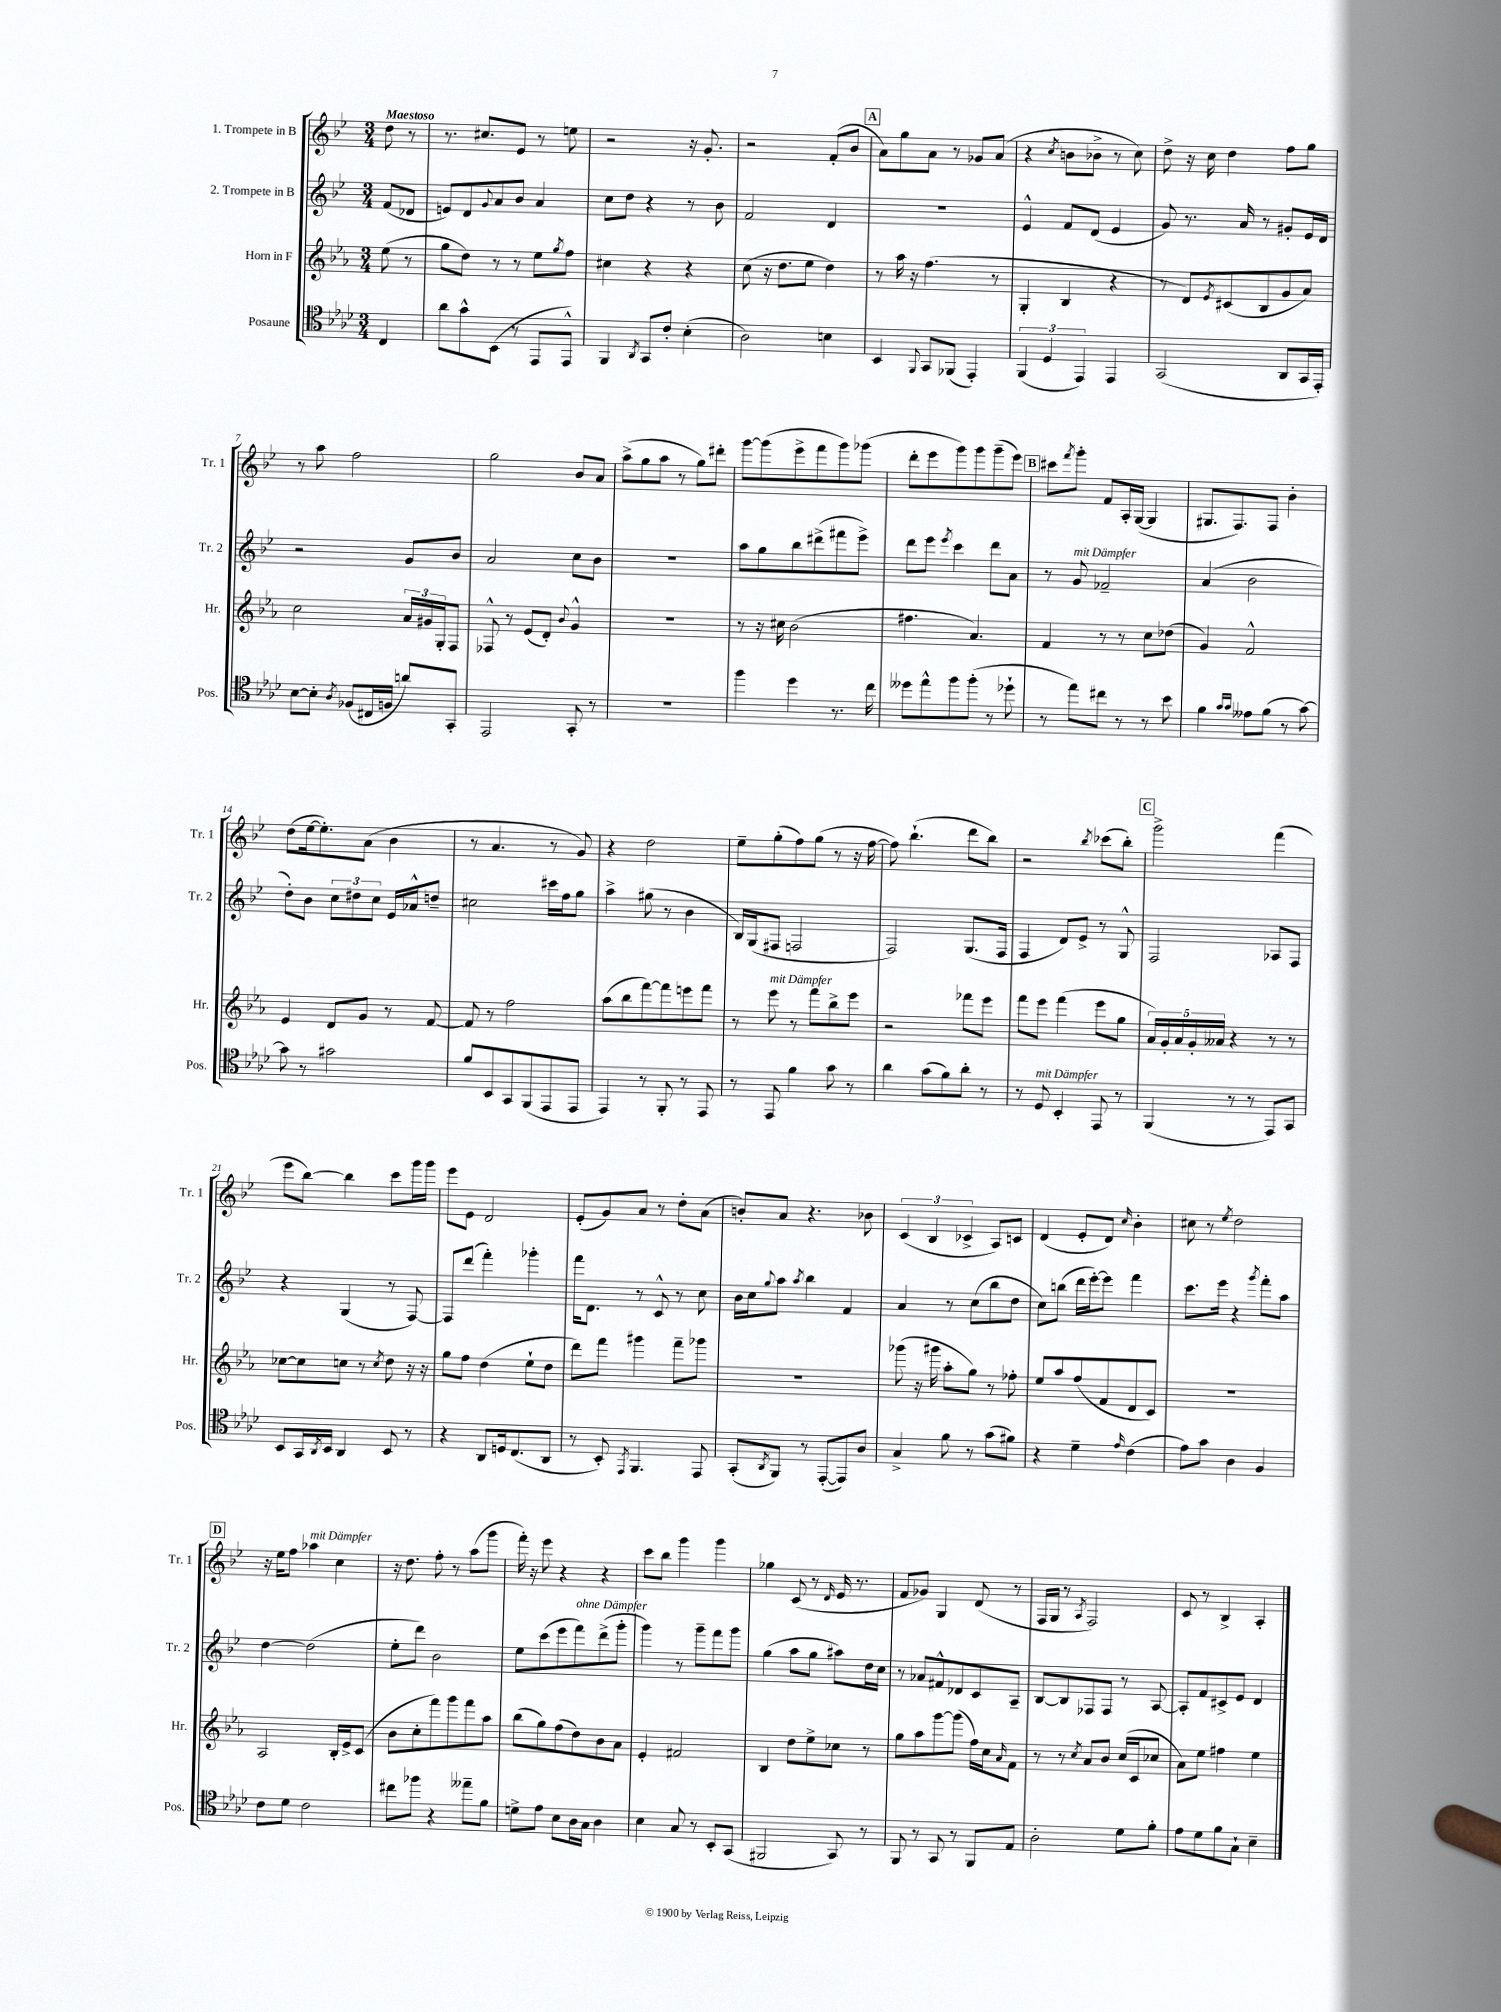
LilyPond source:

<<
\new StaffGroup <<
\new Staff = "s0" \with { instrumentName = "1. Trompete in B" shortInstrumentName = "Tr. 1" } {
    \clef treble \key bes \major \numericTimeSignature \time 3/4 \partial 4 \tempo "Maestoso"
    d''8 r8 |
    r8. cis''8. ees'8 r8 e''8 |
    r2 r16 g'8.-. |
    r2 f'8-.( bes'8 |
    \mark \markup { \box "A" } a'8) g''8 a'8 r8 ges'8 a'8( |
    r4 \acciaccatura { c''8 } b'8 bes'8-> r8 c''8) |
    d''8-> r16 c''16 d''4 f''8 g''8 |
    r8 a''8 f''2 |
    g''2 bes'8 a'8 |
    a''8->( g''8 a''8 r8 g''8) dis'''8-. |
    g'''8~ g'''8( ees'''8-> f'''8 g'''8) ges'''8( |
    d'''8-. ees'''8 g'''8) g'''8 g'''8--( ees'''8) |
    \mark \markup { \box "B" } cis'''8 \acciaccatura { f'''8 } g'''8-. f'8 a16-. g16~( g4 |
    gis8. f8.) f8 bes'4-. |
    d''8( ees''16~ ees''8.-.) a'8( bes'4 |
    r8 a'4. r8 g'8) |
    r4 d''2 |
    ees''8-- g''8-.( f''8) g''8( r8 r16 f''16~ |
    f''8) bes''4.-!( d'''8 bes''8) |
    r2 \acciaccatura { bes''8 } ces'''8( bes''8-.) |
    \mark \markup { \box "C" } g'''2-> f'''4( |
    ees'''8 bes''8~) bes''4 c'''8 g'''16 g'''16 |
    ees'''8 ees'8 d'2 |
    ees'8-.( g'8) a'8 r8 d''8-. a'8( |
    b'8-.) a'8 r4. bes'8 |
    \tuplet 3/2 { c'4( bes4 ces'4-> } a8) c'8 |
    d'4( ees'8-. d'8) \grace { c''16 } bes'4-. |
    cis''8 r8 \acciaccatura { ees''8 } d''2 |
    \mark \markup { \box "D" } r16 ees''16 f''8 aes''4^\markup { \italic "mit Dämpfer" } c''4 |
    r16 d''8. f''8-. r8 a''8( g'''8 |
    f'''16-.) r16 ees'''8 r4 r4 |
    c'''8 bes''8 g'''4 g'''4 |
    ges''4 c'8( r8 \grace { d'16 } ees'16 r8. |
    f'8 ges'8) g4 d'8( r8 |
    f16 g16 r8 \acciaccatura { a8 } f2) |
    c'8 r8 bes4-> a4-. \bar "|." |
}
\new Staff = "s1" \with { instrumentName = "2. Trompete in B" shortInstrumentName = "Tr. 2" } {
    \clef treble \key bes \major \numericTimeSignature \time 3/4 \partial 4
    f'8( des'8 |
    e'8) d'8 \appoggiatura { g'8 } a'8 bes'8 a'4 |
    c''8 d''8 r4 r8 bes'8 |
    f'2 d'4 |
    \mark \markup { \box "A" } R2. |
    ees'4-^ f'8 d'8( ees'4 |
    g'8) r8. a'16 r8 gis'8-. ees'16 d'16 |
    r2 g'8 bes'8 |
    a'2 c''8 bes'8 |
    R2. |
    a''8 g''8 bes''8 dis'''8->( fis'''8 ees'''8->) |
    d'''8 ees'''8 \acciaccatura { ees'''8 } c'''4 d'''8 a'8 |
    \mark \markup { \box "B" } r8 g'8^\markup { \italic "mit Dämpfer" } fes'2-- |
    a'4( bes'2 |
    d''8-.) bes'8 \tuplet 3/2 { c''8 dis''8 c''8 } ees'16 aes'16-^ d''8-- |
    cis''2 cis'''16 f''16 g''8 |
    a''4-> gis''8( r8 bes'4 |
    bes16) g16( fis8 f2 |
    f2) g8.( f16 |
    f4 d'8) ees'8-> r8 g8-^ |
    \mark \markup { \box "C" } f2 aes8 f8 |
    r4 g4( r8 f8~) |
    f8 d'''8( f'''4-.) ges'''4-. |
    f'''16 d'8. r8 c'8-^ r8 c''8 |
    bes'16 c''16 \appoggiatura { g''8 } a''8 \acciaccatura { a''8 } bes''4 f'4 |
    a'4 r8 c''8( bes''8 d''8 |
    c''8) b''8( d'''16 ees'''16~-.) ees'''8 f'''4 |
    c'''8. ees'''16 r4 \acciaccatura { g'''8 } f'''8-. a''8 |
    \mark \markup { \box "D" } d''4~ d''2( |
    ees''8-. d'''8) bes'2 |
    ees''8 c'''8( ees'''8 f'''8^\markup { \italic "ohne Dämpfer" }) d'''8->( g'''8-. |
    g'''4) r8 g'''8-- f'''8 g'''8 |
    g''4( a''8 g''8 ais''8) d''16 c''16 |
    r8 aes'8 fis'8-^ des'8 c'8 a8-- |
    bes8~ bes8 fes8 fes8 r8 a8~ |
    a8-. f'8 cis'8-> ees'8 d'4 \bar "|." |
}
\new Staff = "s2" \with { instrumentName = "Horn in F" shortInstrumentName = "Hr." } {
    \clef treble \key ees \major \numericTimeSignature \time 3/4 \partial 4
    ees''8( r8 |
    g''8 d''8) r8 r8 ees''8 \acciaccatura { g''8 } f''8 |
    cis''4 r4 r4 |
    c''8( r16 d''8. ees''8 d''4) |
    \mark \markup { \box "A" } r8 aes''16 r16 f''4.( r8 |
    g4-. bes4 r4 |
    r8 d'8) \acciaccatura { ees'8 } cis'8( bes8 g'8 aes'8) |
    c''2 \tuplet 3/2 { aes'16 gis'16 g16-. } f8 |
    fes8-^ r8 ees'8( d'8-.) \appoggiatura { bes'8 } g'4-^ |
    R2. |
    r8 r16 cis''16 bes'2( |
    fis''4. aes'4.) |
    \mark \markup { \box "B" } f'4 r8 r8 c''8 des''8( |
    g'4) f'2-^ |
    ees'4 d'8 g'8 r8 f'8~ |
    f'8 r8 f''2 |
    aes''8( bes''8 f'''8~) f'''8 e'''8 f'''8 |
    r8 ees'''8^\markup { \italic "mit Dämpfer" } r8 f'''8 bes''8-> ees'''8 |
    r2 fes'''8 ees'''8 |
    f'''8 ees'''8 f'''4( ees'''8 g''8 |
    \mark \markup { \box "C" } \tuplet 5/4 { aes'16) g'16-. aes'16 g'16-. aeses'16 } r4 r8 r8 |
    ces''8~ ces''8 c''8 r8 \acciaccatura { c''8 } d''8 r16 r16 |
    g''8 f''8 d''4( ees''8-! d''8 |
    d'''8) f'''8 gis'''4 f'''8-- ges'''8 |
    R2. |
    ges'''8( r16 gis'''16 aes''8-. g''8) r8 fes''8-. |
    ees''8 aes''8 f''8( f'8 d'8 c'8) |
    R2. |
    \mark \markup { \box "D" } aes2 bes16-. ees'16-> c'8( |
    bes'8 c''8-. f'''8) g'''8 f'''8 aes''8 |
    bes''8( g''8) f''8( d''8) bes'8 aes'8 |
    ees'4-. fis'2 |
    bes4 d''8 ees''8-> ces''8 r8 |
    g''8 aes''8 g'''8~ g'''8( f''16) c''16 \grace { aes'16 } f'8 |
    r8 r8 \acciaccatura { c''8 } aes'8 bes'8 c''16( c'16 ces''8 |
    aes'8) ees''8 fis''4 ees''4 \bar "|." |
}
\new Staff = "s3" \with { instrumentName = "Posaune" shortInstrumentName = "Pos." } {
    \clef tenor \key aes \major \numericTimeSignature \time 3/4 \partial 4
    c4 |
    aes'8 g'8-^ bes,8( r8 ees,8 ees,8-^) |
    f,4 \acciaccatura { aes,8 } g,8 c'8-. bes4-.( |
    aes2) b4 |
    \mark \markup { \box "A" } bes,4 \appoggiatura { f,8 } g,8 fes,8( ees,4-.) |
    \tuplet 3/2 { f,4( des4 ees,4) } ees,4 |
    g,2( aes,8 g,16 ees,16-.) |
    bes8~ bes8-. \acciaccatura { aes8 } fes8( cis16 f16 a'8) g,8-. |
    ees,2 g,8-. r8 |
    R2. |
    f''4 des''4 r8. c''16 |
    deses''8 ees''8-^ f''8 f''8-.( r8 des''8-! |
    \mark \markup { \box "B" } r8 ees''8) cis''8 r8 r8 bes'8 |
    f'4 \grace { g'16 g'16 } eeses'8 f'8( r8 g'8~) |
    g'8 r8 gis'2 |
    f'8 bes,8 g,8 f,8( ees,8 ees,8 |
    ees,4) r8 f,8-. r8 ees,8 |
    r8 ees,8 f'4 g'8 r8 |
    aes'4 g'8( f'8) aes'8-. r8 |
    r8 des8^\markup { \italic "mit Dämpfer" } bes,4-. ees,8 r8 |
    \mark \markup { \box "C" } f,4( r8 r8 ees,8) g,8 |
    bes,8 g,16 \acciaccatura { aes,8 } bes,16 aes,4 bes,8 r8 |
    r4 aes,8 d16 c8.( aes,8 |
    r8 bes,8-.) \acciaccatura { ees,8 } f,4. ees,8 |
    g,8-.( \acciaccatura { aes,8 } f,8) r8 ees,8~-.( ees,8) aes8 |
    g4-> f'8 r8 g'8( fis'8) |
    r4 des'4-- \grace { ees'16 } c'4( |
    ees'8) g'8 aes4 f4 |
    \mark \markup { \box "D" } c'8 des'8 c'2 |
    cis''8 fes''8 r4 eeses''8-- f'8 |
    d'8-> ees'8 bes8 aes16 g16 aes4 |
    bes4 g8 r8 bes,8-. g,8( |
    fis,2 g,8) r8 |
    f,8 r8 g,8 r8 f,8 ees8 |
    aes2-. des'8 f'8-. |
    ees'8 des'8 f'8 g8-! bes4-- \bar "|." |
}
>>
>>
